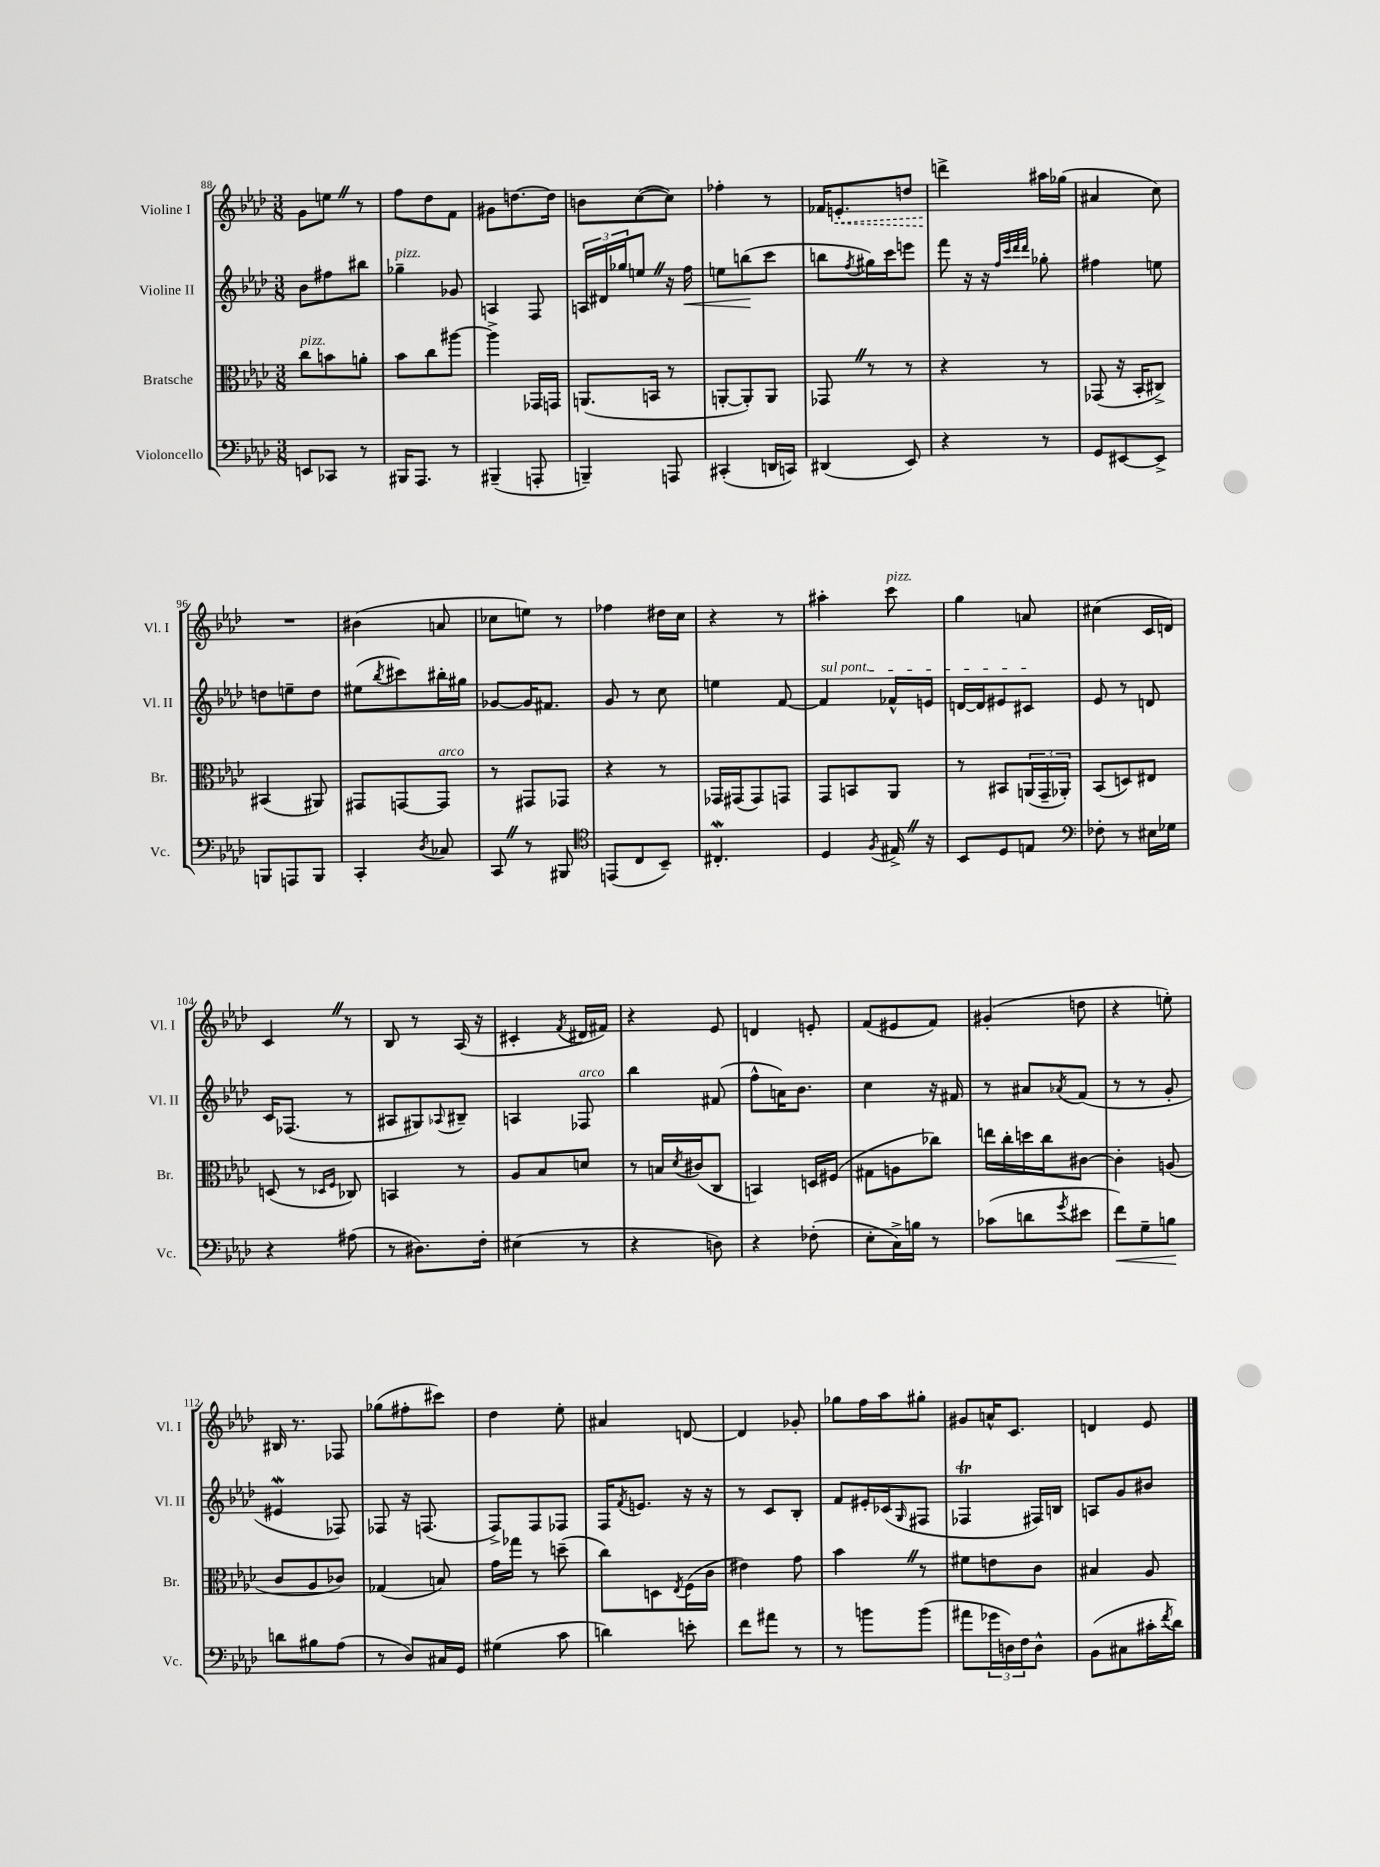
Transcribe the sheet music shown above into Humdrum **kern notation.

**kern	**dynam	**kern	**kern	**dynam	**kern	**dynam
*part4	*part4	*part3	*part2	*part2	*part1	*part1
*staff4	*staff4	*staff3	*staff2	*staff2	*staff1	*staff1
*I"Violoncello	*	*I"Bratsche	*I"Violine II	*	*I"Violine I	*
*I'Vc.	*	*I'Br.	*I'Vl. II	*	*I'Vl. I	*
*clefF4	*	*clefC3	*clefG2	*	*clefG2	*
*k[b-e-a-d-]	*	*k[b-e-a-d-]	*k[b-e-a-d-]	*	*k[b-e-a-d-]	*
*M3/8	*	*M3/8	*M3/8	*	*M3/8	*
=88	=88	=88	=88	=88	=88	=88
!	!	!LO:TX:a:i:t=pizz.	!	!	!	!
8EEn/L	.	8cc\L	8b-\L	.	8g\L	.
8CC-X/J	.	8bn\	8ff#X\	.	8eenZ\J	.
8r	.	8an'\J	8bb#X\J	.	8r	.
=89	=89	=89	=89	=89	=89	=89
!	!	!	!LO:TX:a:i:t=pizz.	!	!	!
16BBB#X/KL	.	8b-\L	4gg-X~\	.	8ff\L	.
8.AAA-/J	.	.	.	.	.	.
.	.	8cc\	.	.	8dd-\	.
8r	.	[8aa#X\J	8g-X/	.	8f\J	.
=90	=90	=90	=90	=90	=90	=90
(4BBB#X~/	.	4aa#^\]	4An/	.	8g#X\L	.
.	.	.	.	.	[8.ddn\	.
8AAAn'/	.	16GG-X/LL	8F/	.	.	.
.	.	16GGn/JJ	.	.	16dd\Jk]	.
=91	=91	=91	=91	=91	=91	=91
4BBBn~/)	.	(8.AAn/L	24An/LL	.	8bn\L	.
.	.	.	24d#X/	.	.	.
.	.	.	24gg-X/J	.	.	.
.	.	.	8eenZ/J	.	([8cc\	.
.	.	16BBn/Jk	.	.	.	.
8AAAn/	.	8r	16r	.	8cc\J])	.
!	!	!	!	!LO:HP:b	!	!
.	.	.	16ff\	<	.	.
=92	=92	=92	=92	=92	=92	=92
(4CC#X'/	.	[8AAn'/L	8een\L	.	4ff-X'\	.
.	.	8AA'/])	(8bbn\	.	.	.
16DDn/LL	.	8AA/J	8ccc\J	[	8r	.
16CCn/JJ)	.	.	.	.	.	.
=93	=93	=93	=93	=93	=93	=93
(4DD#X/	.	8GG-XZ/	8bbn\L	.	16f-X/KL	.
!	!	!	!	!	!	!LO:HP:b
.	.	.	.	.	8.en'/	<
.	.	.	8qff/	.	.	.
.	.	8r	16gg#X\L)	.	.	.
.	.	.	16ccc\J	.	.	.
8EE-/)	.	8r	8eeen\J	.	8ddn/J	.
=94	=94	=94	=94	=94	=94	=94
4r	.	4r	8fff\	.	4dddn^\	.
.	.	.	16r	.	.	.
.	.	.	16r	.	.	.
.	.	.	32qqff/LLL	.	.	.
.	.	.	32qqccc/	.	.	.
.	.	.	32qqddd-/	.	.	.
.	.	.	32qqddd-/JJJ	.	.	.
8r	.	8r	8gg-X'\	.	16aa#X\LL	[
.	.	.	.	.	(16gg-X\JJ	.
=95	=95	=95	=95	=95	=95	=95
8GG/L	.	(8GG-X/	4ff#X\	.	4a#X/	.
[8EE#X/	.	16r	.	.	.	.
.	.	16BB-'/KL	.	.	.	.
8EE#^/J]	.	8C#X^/J)	8een\	.	8cc\)	.
!!LO:LB:g=z
=96	=96	=96	=96	=96	=96	=96
8BBBn/L	.	(4BB#X/	8ddn\L	.	4.r	.
8AAAn/	.	.	8een~\	.	.	.
8BBB/J	.	8AA#X/)	8dd\J	.	.	.
=97	=97	=97	=97	=97	=97	=97
4CC'/	.	8GG#X/L	(8ee#X\L	.	(4b#X\	.
.	.	.	8qbb-/	.	.	.
.	.	[8GGn/	8ccc#X\)	.	.	.
8qD-/	.	.	.	.	.	.
!	!	!LO:TX:a:i:t=arco	!	!	!	!
8C-X/	.	8GG/J]	16bb#X'\L	.	8an/	.
.	.	.	16gg#X\JJ	.	.	.
=98	=98	=98	=98	=98	=98	=98
8CCZ/	.	8r	[8g-X/L	.	8cc-X\L	.
8r	.	8GG#X/L	16g-/K]	.	8een\J)	.
.	.	.	8.f#X/J	.	.	.
8BBB#X/	.	8GG-X/J	.	.	8r	.
=99	=99	=99	=99	=99	=99	=99
*clefC4	*	*	*	*	*	*
(8EEn/L	.	4r	8g/	.	4ff-X\	.
8C/	.	.	8r	.	.	.
8BB-~/J)	.	8r	8cc\	.	16dd#X\LL	.
.	.	.	.	.	16cc\JJ	.
=100	=100	=100	=100	=100	=100	=100
4.C#XW'/	.	16GG-X/LL	4een\	.	4r	.
.	.	(16GG#X/J	.	.	.	.
.	.	8GG#/)	.	.	.	.
.	.	8GGn/J	[8f/	.	8r	.
=101	=101	=101	=101	=101	=101	=101
!	!	!	!LO:TX:a:i:t=sul pont.	!	!	!
4D-/	.	8GG/L	4f/]	.	4aa#X'\	.
.	.	8BBn/	.	.	.	.
8qF/	.	.	.	.	.	.
!	!	!	!	!	!LO:TX:a:i:t=pizz.	!
16E#X^Z/	.	8AA-/J	16f-X^^/LL	.	8ccc\	.
16r	.	.	16en/JJ	.	.	.
=102	=102	=102	=102	=102	=102	=102
8BB-/L	.	8r	[16dn/LL	.	4gg\	.
.	.	.	16d/J]	.	.	.
8D-/	.	8BB#X/L	8e#X/	.	.	.
8En/J	.	(24AAn/L	8c#X/J	.	8an/	.
.	.	24GG~/	.	.	.	.
.	.	24AA-X'/JJ)	.	.	.	.
=103	=103	=103	=103	=103	=103	=103
*clefF4	*	*	*	*	*	*
8F-X'\	.	(8BB-/L	8e-/	.	(4cc#X\	.
8r	.	8Dn/)	8r	.	.	.
16E#X\LL	.	8E#X/J	8dn/	.	16c/LL	.
16G-X\JJ	.	.	.	.	16dn/JJ)	.
!!LO:LB:g=z
=104	=104	=104	=104	=104	=104	=104
4r	.	(8Dn/	16c/KL	.	4cZ/	.
.	.	.	(8.F-X/J	.	.	.
.	.	8r	.	.	.	.
.	.	16qqD-X/LL	.	.	.	.
.	.	16qqF/JJ	.	.	.	.
(8A#X\	.	8C-X/)	8r	.	8r	.
=105	=105	=105	=105	=105	=105	=105
8r	.	4BBn/	8A#X/L	.	8B-/	.
8.D#X\L)	.	.	8G#X/)	.	8r	.
.	.	.	8qqA-X/	.	.	.
.	.	8r	8B#X~/J	.	(16A-/	.
16F'\Jk	.	.	.	.	16r	.
=106	=106	=106	=106	=106	=106	=106
(4E#X\	.	8A-/L	4An/	.	4c#X'/	.
.	.	8B-/	.	.	.	.
.	.	.	.	.	8qf/	.
!	!	!	!LO:TX:a:i:t=arco	!	!	!
8r	.	8dn/J	8F-X/	.	16d#X/LL	.
.	.	.	.	.	16f#X/JJ)	.
=107	=107	=107	=107	=107	=107	=107
4r	.	8r	4bb-\	.	4r	.
.	.	16Bn/LL	.	.	.	.
.	.	8qd-/	.	.	.	.
.	.	(16c#X/J	.	.	.	.
8Dn\)	.	8C/J	(8f#X/	.	8e-/	.
=108	=108	=108	=108	=108	=108	=108
4r	.	4BBn/)	8ff^^\L	.	4dn/	.
.	.	.	16an\K)	.	.	.
.	.	.	8.b-\J	.	.	.
(8F-X'\	.	16Dn/LL	.	.	8en'/	.
.	.	(16F#X/JJ	.	.	.	.
=109	=109	=109	=109	=109	=109	=109
8E-'\L	.	8G#X\L	4cc\	.	(8f/L	.
16C^\L)	.	8An\	.	.	8e#X/	.
16Bn\JJ	.	.	.	.	.	.
8r	.	8cc-X\J)	16r	.	8f/J)	.
.	.	.	16f#X/	.	.	.
=110	=110	=110	=110	=110	=110	=110
(8c-X\L	.	16een\LL	8r	.	(4g#X'/	.
.	.	16cc'\	.	.	.	.
8dn\	.	16ddn\	8a#X/L	.	.	.
.	.	16cc\J	.	.	.	.
8qg/	.	.	8qa-X/	.	.	.
8e#X\J	.	[8c#X\J	(8f/J	.	8ddn\	.
=111	=111	=111	=111	=111	=111	=111
!	!LO:HP:b	!	!	!	!	!
8f\L)	<	4c#'\]	8r	.	4r	.
8G~\	.	.	8r	.	.	.
8Bn\J	.	(8An/	8g'/	.	8een'\)	.
.	[	.	.	.	.	.
!!LO:LB:g=z
=112	=112	=112	=112	=112	=112	=112
8dn\L	.	8c/L	4e#XW/	.	16B#X/	.
.	.	.	.	.	8.r	.
8B#X\	.	8A-/	.	.	.	.
(8A-\J	.	8c-X/J)	8F-X/)	.	8F-X/	.
=113	=113	=113	=113	=113	=113	=113
8r	.	(4G-X/	8F-X/	.	(8gg-X\L	.
8D-/L)	.	.	16r	.	8ff#X'\	.
.	.	.	(8.Fn/	.	.	.
16C#X/L	.	8Bn/)	.	.	8ccc#X\J)	.
16GG/JJ	.	.	.	.	.	.
=114	=114	=114	=114	=114	=114	=114
(4G#X\	.	16g\LL	8F^/L)	.	4dd-\	.
.	.	16gg-X\JJ	.	.	.	.
.	.	8r	8F/	.	.	.
8c\	.	(8ddn~\	8F-X/J	.	8ee-'\	.
=115	=115	=115	=115	=115	=115	=115
4dn\)	.	8cc\L)	16F/KL	.	4a#X/	.
.	.	.	8qf/	.	.	.
.	.	.	8.en/J	.	.	.
.	.	8Dn\	.	.	.	.
.	.	8qE-/	.	.	.	.
8en'\	.	(16F\L	16r	.	[8dn/	.
.	.	16c\JJ	16r	.	.	.
=116	=116	=116	=116	=116	=116	=116
8f\L	.	4e#X\)	8r	.	4d/]	.
8a#X\J	.	.	8c/L	.	.	.
8r	.	8g\	8B-'/J	.	8g-X'/	.
=117	=117	=117	=117	=117	=117	=117
8r	.	4b-Z\	8f/L	.	8gg-X\L	.
8bn\L	.	.	16e#X'/L	.	16ff\L	.
.	.	.	(16c-X/J	.	16aa-\J	.
.	.	.	16qqG/	.	.	.
(8b\J	.	8r	8F#X/J	.	8gg#X'\J	.
=118	=118	=118	=118	=118	=118	=118
8a#X\L	.	8f#X\L	4F-XT/	.	8g#X/L	.
24g-X\L	.	8en\	.	.	16an^^/K	.
24Dn\)	.	.	.	.	.	.
.	.	.	.	.	8.c/J	.
24F\J	.	.	.	.	.	.
8D^^\J	.	8c\J	16F#X/LL)	.	.	.
.	.	.	16Bn/JJ	.	.	.
=119	=119	=119	=119	=119	=119	=119
(8BB-\L	.	4B#X/	8An/L	.	4dn/	.
8C#X\	.	.	8g/	.	.	.
16c#X'\L	.	8A-/	8b#X/J	.	8e-/	.
8qf/	.	.	.	.	.	.
16d-\JJ)	.	.	.	.	.	.
==	==	==	==	==	==	==
*-	*-	*-	*-	*-	*-	*-
